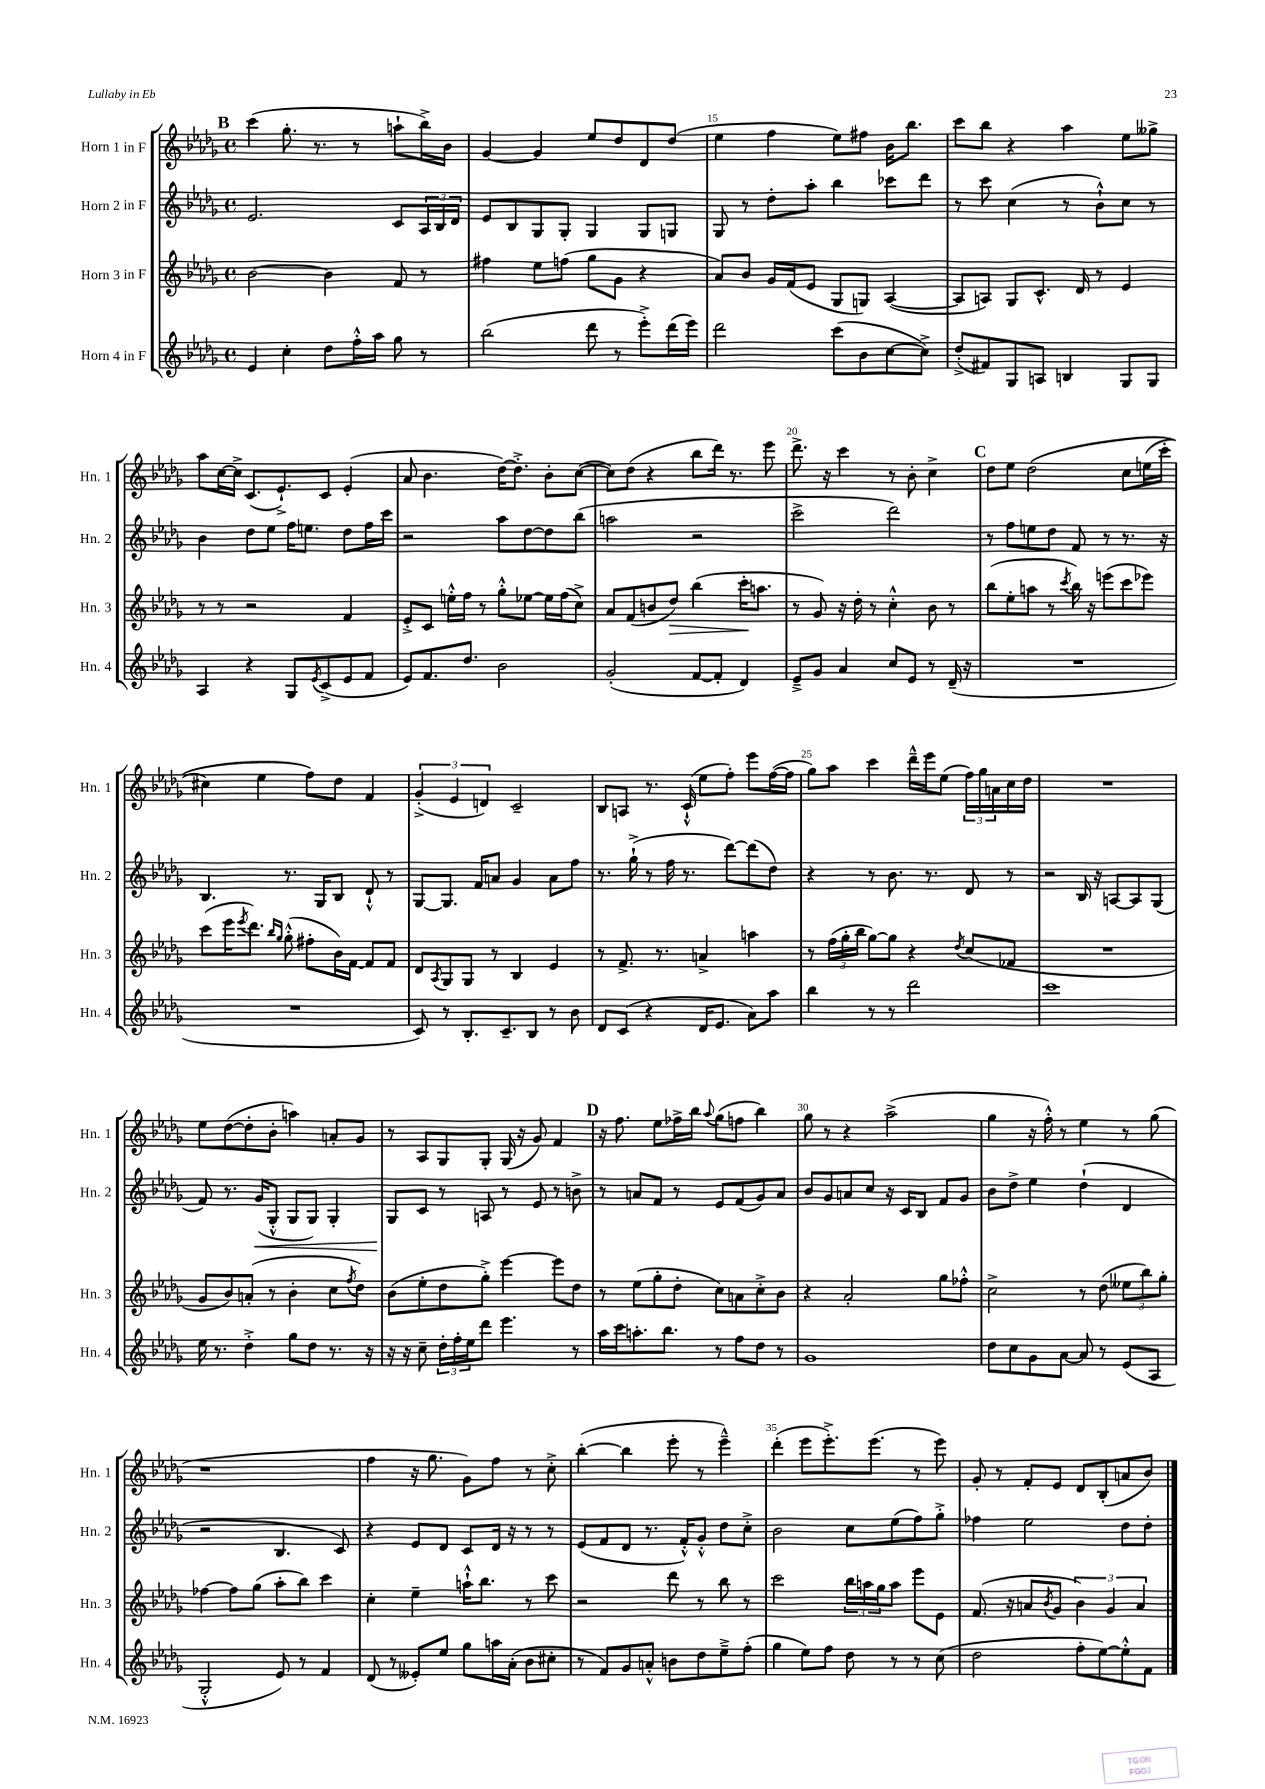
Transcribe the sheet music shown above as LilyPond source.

<<
\new StaffGroup <<
\new Staff = "s0" \with { instrumentName = "Horn 1 in F" shortInstrumentName = "Hn. 1" } {
    \clef treble \key des \major \defaultTimeSignature \time 4/4
    \mark \markup { \bold "B" } c'''4( ges''8.-. r8. r8 a''8-! bes''16->) bes'16 |
    ges'4~ ges'4 ees''8 des''8 des'8 des''8( |
    ees''4 f''4 ees''8) fis''8 bes'16 bes''8. |
    c'''8 bes''8 r4 aes''4 ees''8 geses''8-> |
    aes''8 c''16~ c''16-> c'8.( ees'8.-!->) c'8 ees'4-.( |
    aes'8 bes'4. des''16~) des''8.-.-> bes'8-. c''8~( |
    c''8) des''8( r4 bes''8 des'''16) r8. ees'''8 |
    des'''8.-> r16 c'''4 r8 bes'8-. c''4-> |
    \mark \markup { \bold "C" } des''8 ees''8 des''2\( c''8 e''16( c'''16-. |
    cis''4) ees''4 f''8\) des''8 f'4 |
    \tuplet 3/2 { ges'4-.->( ees'4 d'4) } c'2-- |
    bes8 a8 r8. c'16-!-^( ees''8 f''8-.) ees'''8 f''16~( f''16 |
    ges''8) aes''8 c'''4 des'''16---^ ees'''16 ees''8( \tuplet 3/2 { f''16) ges''16 a'16 } c''16 des''16 |
    R1 |
    ees''8 des''8~( des''8-. bes'8-. a''4) a'8-. ges'8 |
    r8 aes8 ges8 ges8-. ges16( r16 ges'8) f'4 |
    \mark \markup { \bold "D" } r16 f''8. ees''8 fes''16-> bes''16 \appoggiatura { aes''8 } ges''8( f''8 bes''4) |
    ges''8 r8 r4 aes''2->( |
    ges''4 r16 f''16-.-^) r8 ees''4 r8 ges''8( |
    r1 |
    f''4 r16 ges''8. ges'8) f''8 r8 c''8-.-> |
    bes''4~-.( bes''4 ees'''8-. r8 ees'''4---^) |
    des'''4-.( ees'''8 ees'''8.-.->) ees'''8.( r8 ees'''8) |
    ges'8-. r8 f'8-. ees'8 des'8 bes8-.( a'8 bes'8) \bar "|." |
}
\new Staff = "s1" \with { instrumentName = "Horn 2 in F" shortInstrumentName = "Hn. 2" } {
    \clef treble \key des \major \defaultTimeSignature \time 4/4
    \mark \markup { \bold "B" } ees'2. c'8 \tuplet 3/2 { aes16 bes16 des'16 } |
    ees'8 bes8 ges8 ges8-. ges4 ges8 g8 |
    ges8 r8 des''8-. aes''8-. bes''4 ces'''8 des'''8 |
    r8 c'''8 c''4( r8 bes'8-!-^) c''8 r8 |
    bes'4 des''8 ees''8 f''16 e''8. des''8 f''16 c'''16 |
    r2 aes''8 des''8~ des''8 bes''8( |
    a''2 r2 |
    c'''2-> des'''2) |
    \mark \markup { \bold "C" } r8 f''8 e''8 des''8 f'8 r8 r8. r16 |
    bes4. r8. ges16 bes8 des'8-!-^ r8 |
    ges8~ ges8. f'16 a'8 ges'4 a'8 f''8 |
    r8. ges''16-!->( r8 f''16 r8. des'''8~) des'''8( des''8) |
    r4 r8 bes'8. r8. des'8 r8 |
    r2 bes16 r16 a8~ a8 ges8( |
    f'8) r8. ges'16\<( ges8-.-^ ges8 ges8) ges4-. |
    ges8\! c'8 r8 a8 r8 ees'8 r8 b'8-> |
    \mark \markup { \bold "D" } r8 a'8 f'8 r8 ees'8 f'8( ges'8) a'8 |
    bes'8 ges'8 a'8 c''8 r16 c'16 bes8 f'8 ges'8 |
    bes'8 des''8-> ees''4 des''4-!( des'4 |
    r2 bes4. c'8) |
    r4 ees'8 des'8 c'8 des'16 r16 r8 r8 |
    ees'8( f'8 des'8 r8. f'16-.-^) ges'8-.-^ des''8 c''8-.-> |
    bes'2 c''8 ees''8( f''8) ges''8-.-> |
    fes''4 ees''2 des''8 des''8-. \bar "|." |
}
\new Staff = "s2" \with { instrumentName = "Horn 3 in F" shortInstrumentName = "Hn. 3" } {
    \clef treble \key des \major \defaultTimeSignature \time 4/4
    \mark \markup { \bold "B" } bes'2~ bes'4 f'8 r8 |
    fis''4 ees''8 f''8( ges''8 ges'8 r4 |
    aes'8) bes'8 ges'16 f'16( ees'8 ges8 g8) aes4~( |
    aes8 a8) ges8 c'8.-^ des'16 r8 ees'4 |
    r8 r8 r2 f'4 |
    ees'8-.-> c'8 e''16-.-^ f''16 r8 ges''8-.-^ ees''8~ ees''16 f''16( c''8->) |
    aes'8 f'8( b'8 des''8\>) bes''4( c'''16-.\! a''8. |
    r8 ges'8) r16 des''16-. r8 c''4-.-^ bes'8 r8 |
    \mark \markup { \bold "C" } bes''8( ees''8-. a''8 r8 \acciaccatura { c'''8 } bes''16) r16 e'''8( c'''8 ees'''8) |
    c'''8( ees'''16 \acciaccatura { ees'''8 } des'''8.) \grace { bes''16 ges''16 } ges''8-.-^( fis''8-. bes'16) f'16~ f'8 f'8 |
    des'8 \acciaccatura { aes8 } ges8 ges8 r8 bes4 ees'4 |
    r8 f'8.-> r8. a'4-> a''4 |
    r8 \tuplet 3/2 { f''16( ges''16-. bes''16 } ges''8~) ges''8 r4 \acciaccatura { des''8 } c''8( fes'8 |
    R1 |
    ges'8 bes'8) a'8-.( r8 bes'4-. c''8 \acciaccatura { f''8 } des''8) |
    bes'8( ees''8-. des''8 ges''8-.->) ees'''4~ ees'''8 des''8 |
    \mark \markup { \bold "D" } r8 ees''8( ges''8-. des''8-. c''8) a'8 c''8-.-> bes'8 |
    r4 aes'2-. ges''8 fes''8-.-^ |
    c''2-> r8 des''8( \tuplet 3/2 { eeses''8 bes''8) ges''8-. } |
    fes''4~ fes''8 ges''8( aes''8-. bes''8) c'''4 |
    c''4-. ees''4-- a''16-!-^ bes''8. r8 c'''8 |
    r2 des'''8 r8 bes''8 r8 |
    c'''2 \tuplet 3/2 { bes''16 a''16 ges''16 } a''8 ees'''8 ees'8 |
    f'8.( r16 a'8 \acciaccatura { bes'8 } ges'8 \tuplet 3/2 { bes'4) ges'4 a'4 } \bar "|." |
}
\new Staff = "s3" \with { instrumentName = "Horn 4 in F" shortInstrumentName = "Hn. 4" } {
    \clef treble \key des \major \defaultTimeSignature \time 4/4
    \mark \markup { \bold "B" } ees'4 c''4-. des''8 f''16-.-^ aes''16 ges''8 r8 |
    bes''2( des'''8 r8 ees'''8-.->) des'''16( ees'''16) |
    des'''2 c'''8( bes'8 c''8~ c''8->) |
    des''8-.->( fis'8) ges8 a8 b4 ges8 ges8 |
    aes4 r4 ges8 \acciaccatura { ees'8 } c'8->( ees'8 f'8 |
    ees'8) f'8. des''8. bes'2 |
    ges'2-.( f'8~ f'8-. des'4) |
    ees'8---> ges'8 aes'4 c''8 ees'8 r8 des'16--( r16 |
    \mark \markup { \bold "C" } R1 |
    R1 |
    c'8) r8 bes8.-. c'8.-- bes8 r8 bes'8 |
    des'8 c'8( r4 des'16 ees'8. aes'8) aes''8 |
    bes''4 r8 r8 des'''2 |
    c'''1 |
    ees''16 r8. des''4-.-> ges''8 des''8 r8. r16 |
    r16 r16 c''8-- \tuplet 3/2 { des''16-. f''16-. ees''16 } des'''8 ees'''4. r8 |
    \mark \markup { \bold "D" } aes''16 c'''16 a''8.-. bes''8. r8 f''8 des''8 r8 |
    ges'1 |
    des''8 c''8 ges'8 aes'8~ aes'8 r8 ees'8( aes8 |
    ges2-.-^ ees'8) r8 f'4 |
    des'8( r8 eeses'8-.) ees''8 ges''8 a''16 aes'16-.( bes'8 cis''8-. |
    r8 f'8) ges'8 a'8-.-^ b'8 des''8 ees''8---> f''8-.( |
    ges''4 ees''8) f''8 des''8 r8 r8 c''8( |
    des''2 f''8-. ees''8~) ees''8-.-^ f'8 \bar "|." |
}
>>
>>
\layout { \context { \Score currentBarNumber = #13 \override BarNumber.break-visibility = ##(#f #t #t) barNumberVisibility = #(every-nth-bar-number-visible 5) } }
